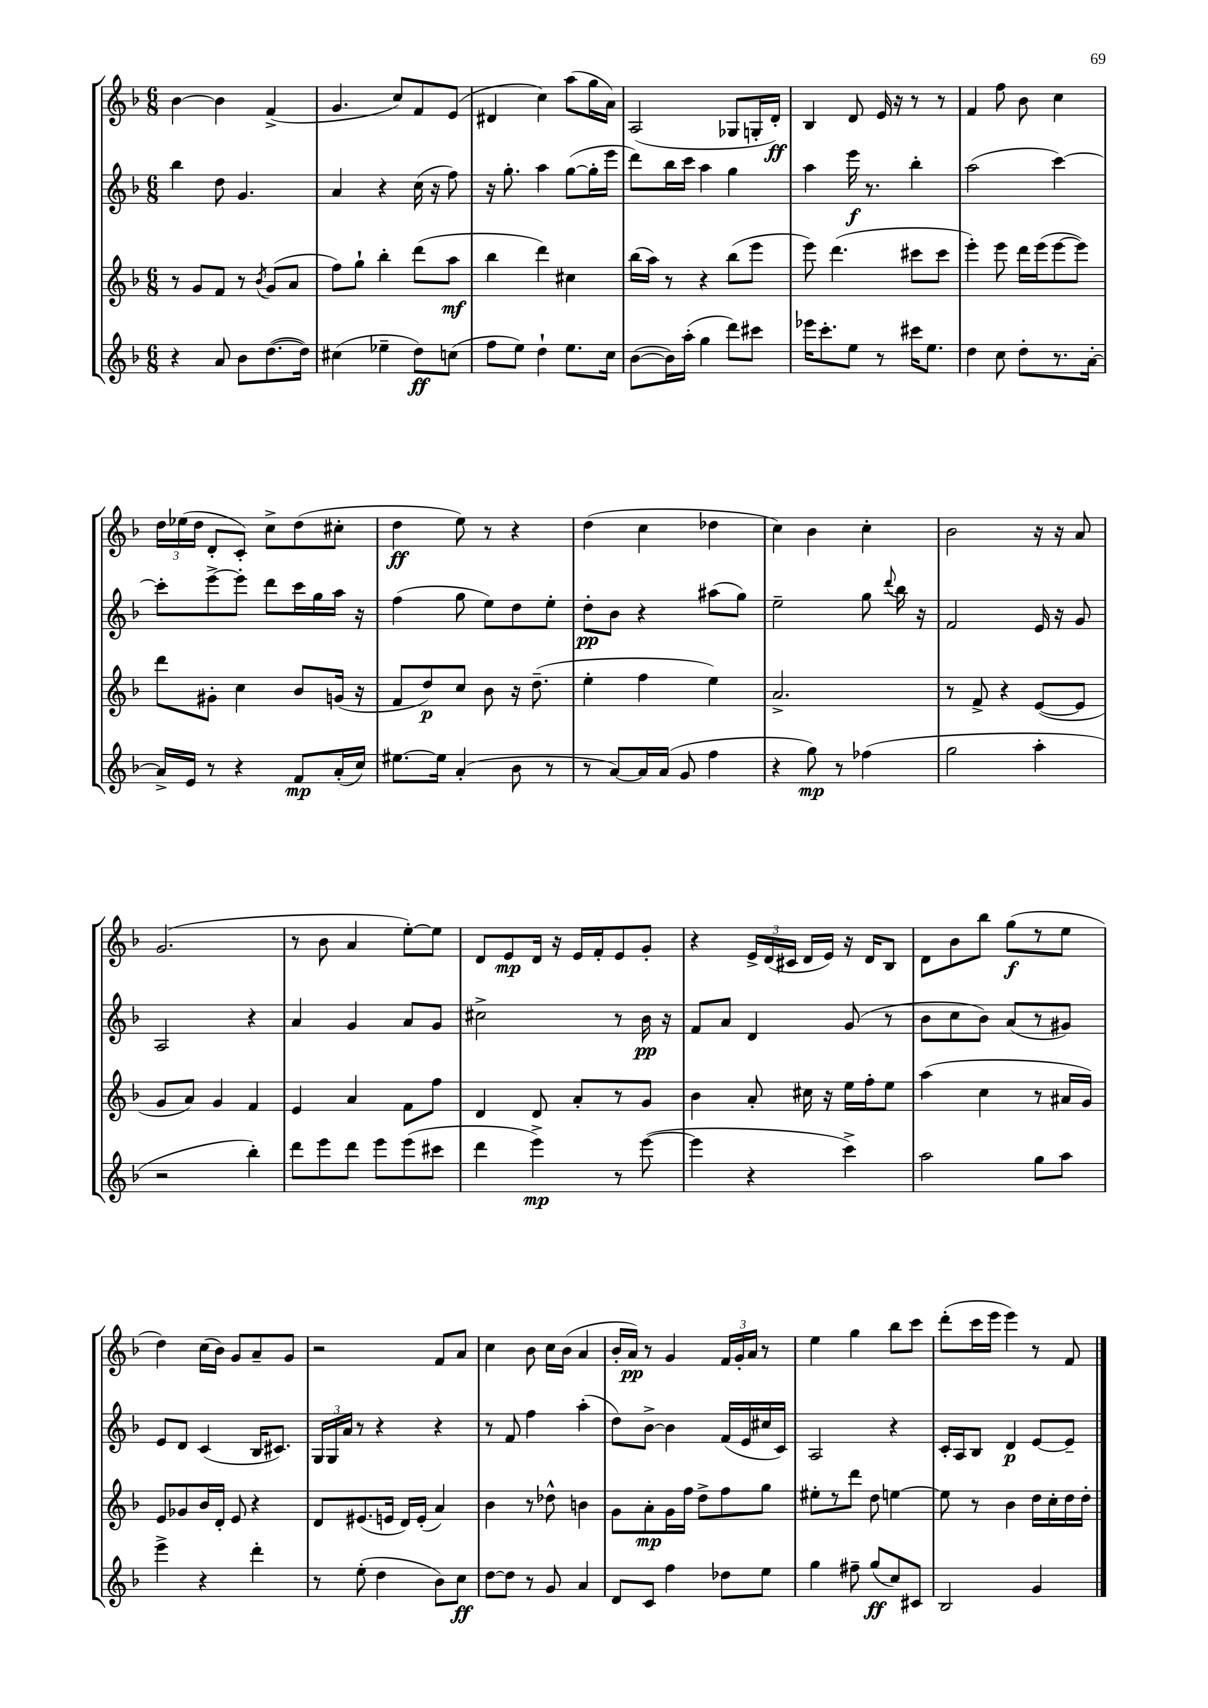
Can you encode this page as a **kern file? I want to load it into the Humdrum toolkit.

**kern	**kern	**kern	**kern
*staff4	*staff3	*staff2	*staff1
*clefG2	*clefG2	*clefG2	*clefG2
*k[b-]	*k[b-]	*k[b-]	*k[b-]
*M6/8	*M6/8	*M6/8	*M6/8
4r	8r	4bb-\	[4b-\
.	8g/L	.	.
8a/	8f/J	8dd\	4b-\]
8b-\L	8r	4.g/	.
.	8qb-/	.	.
([8.dd\	(8g/L	.	(4f^/
.	8a/J	.	.
16dd\]Jk)	.	.	.
=	=	=	=
(4cc#\	8ff\L)	4a/	4.g/
.	8gg`\J	.	.
4ee-~\	4bb-'\	4r	.
.	.	.	8cc/L)
8dd\L)	(8ddd\L	(16cc\	8f/
.	.	16r	.
(8cc\J	8aa\J	8ff\)	(8e/J
=	=	=	=
8ff\L	4bb-\	16r	4d#/
.	.	8.gg'\	.
8ee\J)	.	.	.
4dd`\	4ddd\)	4aa\	4cc\)
8.ee\L	4cc#\	([8gg\L	(8aa\L
.	.	16gg'\]L	16gg\L
16cc\Jk	.	16eee\JJ	16a\JJ)
=	=	=	=
([8b-\L	(16bb-\LL	8ddd\L)	(2A/
.	16aa\JJ)	.	.
16b-\]L)	8r	16bb-\L	.
(16aa'\JJ	.	16ccc\JJ	.
4gg\	4r	4aa\	.
8ddd\L)	(8bb-\L	4gg\	8G-/L
8ccc#\J	8eee\J	.	16G'/L
.	.	.	16d'/JJ)
=	=	=	=
16eee-\LK	8eee\)	4aa\	4B-/
8.ccc'\	.	.	.
.	(4.ddd\	.	.
8ee\J	.	16eee\	8d/
.	.	8.r	.
8r	.	.	16e/
.	.	.	16r
16ccc#\LK	8ccc#\L	4bb-'\	8r
8.ee\J	.	.	.
.	8ccc#\J	.	8r
=	=	=	=
4dd\	4eee'\)	(2aa\	4f/
8cc\	8eee\	.	8ff\
8dd'\L	16ddd\LL	.	8b-\
.	(16eee\J	.	.
8.r	[8eee\	[4ccc\)	4cc\
.	8eee\]J)	.	.
[16a'\Jk	.	.	.
=	=	=	=
16a^/]LL	8ddd\L	8ccc'\]L	24dd\LL
.	.	.	(24ee-\
16e/JJ	.	.	.
.	.	.	24dd\JJ
8r	8g#'\J	[8eee^\	8d'/L
4r	4cc\	8eee'\]J	8c'/J)
.	.	8ddd\L	8cc^\L
8f/L	8b-/L	16ccc\L	(8dd\
.	.	16gg\	.
(16a'/L	(16g/Jk	16aa\JJ	8cc#'\J
16cc/JJ)	16r	16r	.
=	=	=	=
[8.ee#\L	8f/L	(4ff\	4dd\
.	8dd/)	.	.
16ee#\]Jk	.	.	.
(4a'/	8cc/J	8gg\	8ee\)
.	8b-\	8ee\L)	8r
8b-\	16r	8dd\	4r
.	(8.dd~\	.	.
8r	.	8ee'\J	.
=	=	=	=
8r	4ee'\	8dd'\L	(4dd\
[8a/L)	.	8b-\J	.
16a/]L	4ff\	4r	4cc\
(16a/JJ	.	.	.
8g/	.	.	.
4ff\	4ee\)	(8aa#\L	4dd-\
.	.	8gg\J)	.
=	=	=	=
4r	2.a^/	2ee~\	4cc\)
8gg\)	.	.	4b-\
8r	.	.	.
(4ff-\	.	8gg\	4cc'\
.	.	8qqddd/	.
.	.	16bb-\	.
.	.	16r	.
=	=	=	=
2gg\	8r	2f/	2b-\
.	8f^/	.	.
.	4r	.	.
4aa'\	([8e/L	16e/	16r
.	.	16r	16r
.	8e/]J	8g/	8a/
=	=	=	=
2r	8g/L	2A/	(2.g/
.	8a/J)	.	.
.	4g/	.	.
4bb-'\)	4f/	4r	.
=	=	=	=
8ddd\L	4e/	4a/	8r
8eee\	.	.	8b-\
8ddd\J	4a/	4g/	4a/
8eee\L	.	.	.
(8eee\	8f\L	8a/L	[8ee'\L)
8ccc#\J	8ff\J	8g/J	8ee\]J
=	=	=	=
4ddd\	4d/	2cc#^\	8d/L
.	.	.	8e/
4eee^\)	8d/	.	16d/Jk
.	.	.	16r
.	8a'/L	.	16e/LL
.	.	.	16f'/J
8r	8r	8r	8e/
([8eee\	8g/J	16b-\	8g'/J
.	.	16r	.
=	=	=	=
4eee\]	4b-\	8f/L	4r
.	.	8a/J	.
4r	8a'/	4d/	24e^/LL
.	.	.	(24d/
.	.	.	24c#/JJ
.	16cc#\	.	16d/LL
.	16r	.	16e/JJ)
4ccc^\)	16ee\LL	(8g/	16r
.	16ff'\J	.	16d/LK
.	8ee\J	8r	8B-/J
=	=	=	=
2aa\	(4aa\	8b-\L	8d\L
.	.	8cc\	8b-\
.	4cc\	8b-\J)	8bb-\J
.	.	(8a/L	(8gg\L
8gg\L	8r	8r	8r
8aa\J	16a#/LL	8g#/J)	8ee\J
.	16g/JJ)	.	.
=	=	=	=
4eee^\	8e/L	8e/L	4dd\)
.	8g-/	8d/J	.
4r	16b-/L	(4c/	(16cc\LL
.	16d'/JJ	.	16b-\JJ)
.	8e/	.	8g/L
4ddd'\	4r	16B-/LK	8a~/
.	.	8.c#/J)	.
.	.	.	8g/J
=	=	=	=
8r	8d/L	24G/LL	2r
.	.	24G/	.
.	.	24a/JJ	.
(8ee'\	(8.e#/	8r	.
4dd\	.	4r	.
.	16e/Jk	.	.
.	16d/LL)	.	.
.	(16e'/JJ	.	.
8b-\L)	4a/)	4r	8f/L
8cc\J	.	.	8a/J
=	=	=	=
[8dd\L	4b-\	8r	4cc\
8dd\]J	.	8f/	.
8r	8r	4ff\	8b-\
8g/	8dd-^^\	.	16cc\LL
.	.	.	(16b-\JJ
4a/	4b\	(4aa'\	4a/
=	=	=	=
8d/L	8g\L	8dd\L)	16b-'/LL
.	.	.	16a/JJ)
8c/J	8a'\	[8b-^\J	8r
4ff\	16g\L	4b-\]	4g/
.	16ff\JJ	.	.
.	8dd^\L	.	.
8dd-\L	8ff\	(16f/LL	24f/LL
.	.	.	24g'/
.	.	16e/	.
.	.	.	24a/JJ
8ee\J	8gg\J	16cc#/	8r
.	.	16c/JJ)	.
=	=	=	=
4gg\	8ee#'\L	2A/	4ee\
.	8r	.	.
8ff#~\	8ddd\J	.	4gg\
(8gg/L	8dd\	.	.
8cc/)	[4ee\	4r	8bb-\L
8c#/J	.	.	8ccc\J
=	=	=	=
2B-/	8ee\]	16c'/LL	(8ddd'\L
.	.	16A/J	.
.	8r	8B-/J	16ccc\L
.	.	.	16eee\JJ
.	4b-\	4d/	4eee\)
4g/	16dd\LL	[8e/L	8r
.	16cc'\	.	.
.	16dd\	8e~/]J	8f/
.	16dd'\JJ	.	.
==	==	==	==
*-	*-	*-	*-
